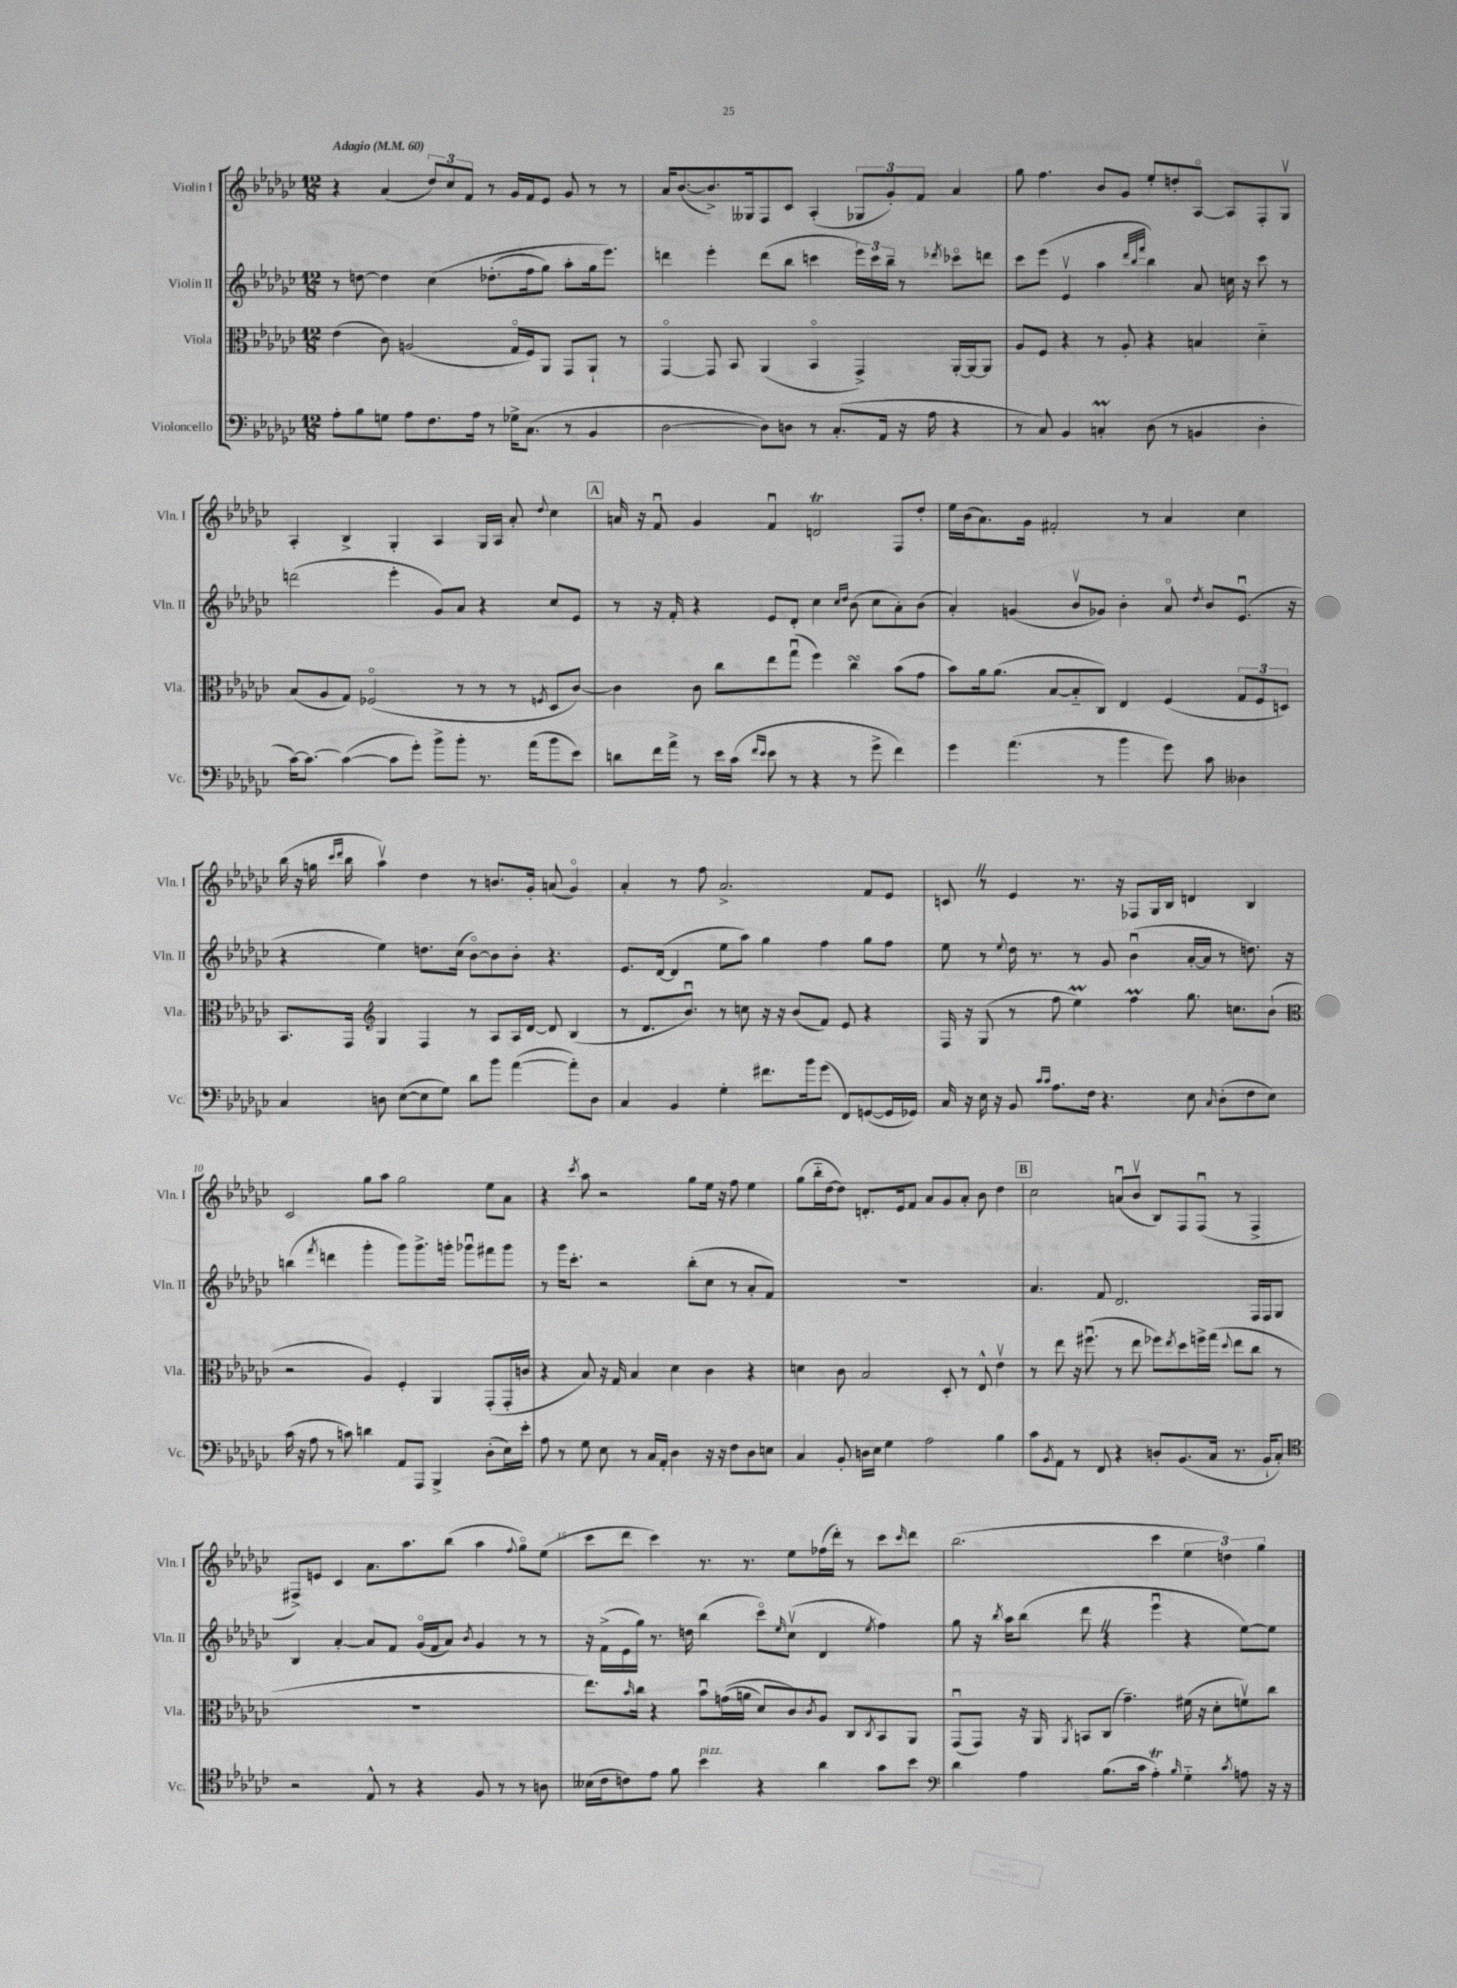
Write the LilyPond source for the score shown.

<<
\new StaffGroup <<
\new Staff = "s0" \with { instrumentName = "Violin I" shortInstrumentName = "Vln. I" } {
    \clef treble \key ges \major \numericTimeSignature \time 12/8 \tempo "Adagio" 4 = 60
    r4 aes'4( \tuplet 3/2 { des''8) ces''8 f'8 } r8 ges'16 f'16 ees'8 ges'8 r8 r8 |
    aes'16 bes'8.~( bes'8.->) geses16 f8 ces'8 aes4-.( \tuplet 3/2 { ges8 ges'8-.) f'8 } aes'4 |
    ges''8 f''4. bes'8 ges'8 ees''8-. d''8-. aes8~\flageolet aes8 f8-. ges8\upbow |
    aes4-. bes4-> ges4-. aes4 ges16 aes16 aes'8-. \appoggiatura { des''8 } ces''4 |
    \mark \markup { \box "A" } a'16 r16 f'8\downbow ges'4 f'4\downbow d'2\trill f8 des''8-. |
    ees''16 bes'16( aes'8.) ges'16 fis'2-. r8 aes'4 ces''4 |
    bes''16( r16 g''16 \grace { ces'''16 des'''16 } bes''16 aes''4\upbow) des''4 r8 b'8. ges'16-. a'8( ges'4\flageolet) |
    aes'4-. r8 f''8 aes'2.-> f'8 ees'8 |
    c'8 \once \override BreathingSign.text = \markup { \musicglyph "scripts.caesura.straight" } \breathe r8 ees'4 r8. r16 fes8 ges16 bes16 d'4 bes4 |
    ces'2 ges''8 aes''8 ges''2 ees''8 aes'8 |
    r4 \acciaccatura { ces'''8 } aes''8 r2 ges''8 ees''16 r16 f''8 ees''4 |
    ges''8( bes''16-_ des''16~ des''8) d'8.-. ees'16 f'8 aes'8 ges'8 aes'8-. bes'8 des''4 |
    \mark \markup { \box "B" } ces''2 a'8\downbow( bes'8\upbow bes8) f8 f8\downbow( r8 f4-> |
    fis8->) e'8 ces'4 aes'8. aes''8. bes''8( aes''4 \appoggiatura { f''8 } ges''8\flageolet) ees''8( |
    ces'''8 des'''8 ces'''4) r8. r8. ees''8 fes''16( des'''16-.) r8 ces'''8 \grace { ces'''16 } des'''8 |
    bes''2.( ces'''4 \tuplet 3/2 { ees''4 d''4) ges''4 } \bar "|." |
}
\new Staff = "s1" \with { instrumentName = "Violin II" shortInstrumentName = "Vln. II" } {
    \clef treble \key ges \major \numericTimeSignature \time 12/8
    r8 d''8~ d''4 ces''4\( des''8.-.( f''16 ges''8) aes''8-. ges''16 ees'''8.\) |
    d'''4 ees'''4-. d'''8( bes''8 c'''4 \tuplet 3/2 { ees'''16) c'''16 bes''16-- } r8 \acciaccatura { des'''8 } ces'''8\flageolet d'''8 |
    ces'''8 ees'''8( ees'4\upbow aes''4 \grace { des'''32 bes''32 f'''32 } bes''4) aes'8 c''16 r16 ces'''8 r8 |
    d'''2( ees'''4-. ges'8) aes'8 r4 ces''8 ees'8 |
    \mark \markup { \box "A" } r8 r16 f'16-. r4 ees'8 des'8-. ces''4 \grace { ces''16 des''16 } bes'8( ces''8 aes'8-.) bes'8( |
    aes'4-.) g'4( bes'8\upbow ges'8) bes'4-. aes'8\flageolet \acciaccatura { des''8 } bes'8 ees'8.\downbow( r16 |
    r4 ees''4) d''8. ces''16( bes'8~\flageolet) bes'8 bes'8-. r4. |
    ees'8. des'16~( des'4 ees''8 aes''8) ges''4 f''4 ges''8 f''8 |
    ees''8 r8 \appoggiatura { ees''8 } des''16 r8. r8 ges'8 bes'4\downbow( aes'16~-. aes'16 r8 d''8.) r16 |
    b''4( \acciaccatura { f'''8 } d'''4 ges'''4-. ges'''8) ges'''8.-> g'''16-. ges'''8\downbow fis'''8 ges'''8 |
    r8 ges'''16 ces'''8.-. r2 bes''8-.( ces''8 r8 aes'8-. f'8) |
    R1. |
    \mark \markup { \box "B" } aes'4. f'8 des'2. f16 f16 ges8 |
    bes4 aes'4~-. aes'8 f'8 ges'16\flageolet( f'16 aes'8) \acciaccatura { bes'8 } ges'4 r8 r8 |
    r16 f'16->( ees'16 ges''16) r8. d''16 bes''4( ces'''8\flageolet) \grace { ees''16 } ces''8\upbow( des'4 \acciaccatura { ees''8 } f''4) |
    ges''8 r16 \acciaccatura { bes''8 } aes''16 bes''8( des'''8 \once \override BreathingSign.text = \markup { \musicglyph "scripts.caesura.straight" } \breathe r4 ees'''4\downbow r4 ees''8~) ees''8 \bar "|." |
}
\new Staff = "s2" \with { instrumentName = "Viola" shortInstrumentName = "Vla." } {
    \clef alto \key ges \major \numericTimeSignature \time 12/8
    ees'4( ces'8) a2( ges16\flageolet f16) aes,8 ges,8 aes,8-! r8 |
    ges,4~\flageolet ges,8 bes,8 aes,4( bes,4\flageolet ges,4->) aes,16~-. aes,16~ aes,8 |
    aes8 f8 r4 r8 aes8-. r4 b4 des'4-_ |
    bes8( aes8 ges8) fes2\flageolet( r8 r8 r8 \acciaccatura { f8 } des8 ces'8~) |
    \mark \markup { \box "A" } ces'4 ces'8 ces''8 ees''8 ges''8\downbow( f''4) ces''4\turn bes'8( ges'8 |
    bes'8) aes'16 aes'8.( bes8~ bes8-_ ces8) ees4 f4( \tuplet 3/2 { ges8 f8 d8) } |
    bes,8. ges,16 \clef treble ges4 f4 r8 aes8 aes16 des'16~ des'8 bes4( |
    r8 des'8. bes'8.\downbow) r8 c''8 r16 r16 bes'8( f'8) ees'8 r4 |
    f16 r16 ges8( r8 f''8 ees''4\prall) f''4\prall ges''8. c''8. bes'8-!( |
    \clef alto r2 aes4) f4-. aes,4 ges,8-.( ges,16-. c'16 |
    r4 bes8) r16 ges16 bes4 des'4 ces'4 r4 |
    d'4 ces'8 bes2 des8-. r8 ees8-^ ees'4\upbow |
    \mark \markup { \box "B" } r8 ees''8 r16 fis''8.\downbow( r8 ees''8 fes''8) \acciaccatura { ees''8 } des''8 f''16-> ges''16( \appoggiatura { des''8 } ees''8 ces''8 r8 |
    R1. |
    ees''8.) \grace { bes'16 } ces''16 r4 bes'8\downbow g'16(\( a'16 des'8) ces'8\) \acciaccatura { ces'8 } aes8 ces8 \acciaccatura { ces8 } bes,8 aes,8 |
    ges,8\downbow( ges,8) r16 aes,16 \acciaccatura { aes,8 } b,8 ces8( ges'4.--) fis'16( r16 des'8-. f'8\upbow) ces''8 \bar "|." |
}
\new Staff = "s3" \with { instrumentName = "Violoncello" shortInstrumentName = "Vc." } {
    \clef bass \key ges \major \numericTimeSignature \time 12/8
    aes8-. bes8 g8 aes8 f8. aes16 r8 ges16-> ces8.( r8 bes,4 |
    des2~ des8) d8 r8 ces8.-.( aes,16 r16 aes16 r4 |
    r8 ces8) bes,4 c4-.\prall des8( r8 b,4 des4-. |
    ces'16~) ces'8.~ ces'4~( ces'8 ges'8-.) bes'8-> bes'8-. r8. aes'16( bes'8 ees'8) |
    \mark \markup { \box "A" } d'8 f'16 aes'16-> r8 ees'16 ces'16( \grace { f'16 ees'16 } ees'8 r8 r4 r8 ges'8-> f'4) |
    ges'4 aes'4.( r8 bes'4 ges'8) ces'8 deses4 |
    ces4 d8 ees8~( ees8 ges8) des'8 bes'8 aes'4~( aes'8-.) d8 |
    ces4 bes,4 ges4-. fis'8. bes'16 ges'8( f,8) g,8~( g,16 ges,16) |
    ces16 r16 ees16 r16 bes,8 \grace { ces'16 ces'16 } aes8. f16 r4. ees8 \grace { ces16 } des8-.( f8 ees8) |
    ces'16( r16 aes8 r8 c'8) d'4 aes,8 aes,,8 bes,,4-> des8-.( ees16) ees'16-. |
    aes8 r8 ges8 ees8 r8 ces16 aes,16-. des4 r16 r16 f8 des8 e8 |
    ces4 bes,8-. d16 ees16 ges4 aes2 bes4 |
    \mark \markup { \box "B" } ces'8 \acciaccatura { bes,8 } aes,8 r8 f,8 r4 d8-. bes,8.( ces16 r8. bes,16-! ces8-.) |
    \clef tenor r2 ees8-^ r8 r4 f8 r8 r8 a8 |
    beses16( ces'16 c'8) ees'8 f'8 bes'4^\markup { \italic "pizz." } r4 aes'4 ges'8 bes'8 |
    \clef bass des'4 aes4 bes8.( ces'16 aes4-.\trill) \grace { bes16 } ges4-_ \acciaccatura { ces'8 } a8 r16 r16 \bar "|." |
}
>>
>>
\layout { \context { \Score \override BarNumber.break-visibility = ##(#f #t #t) barNumberVisibility = #(every-nth-bar-number-visible 5) } }
